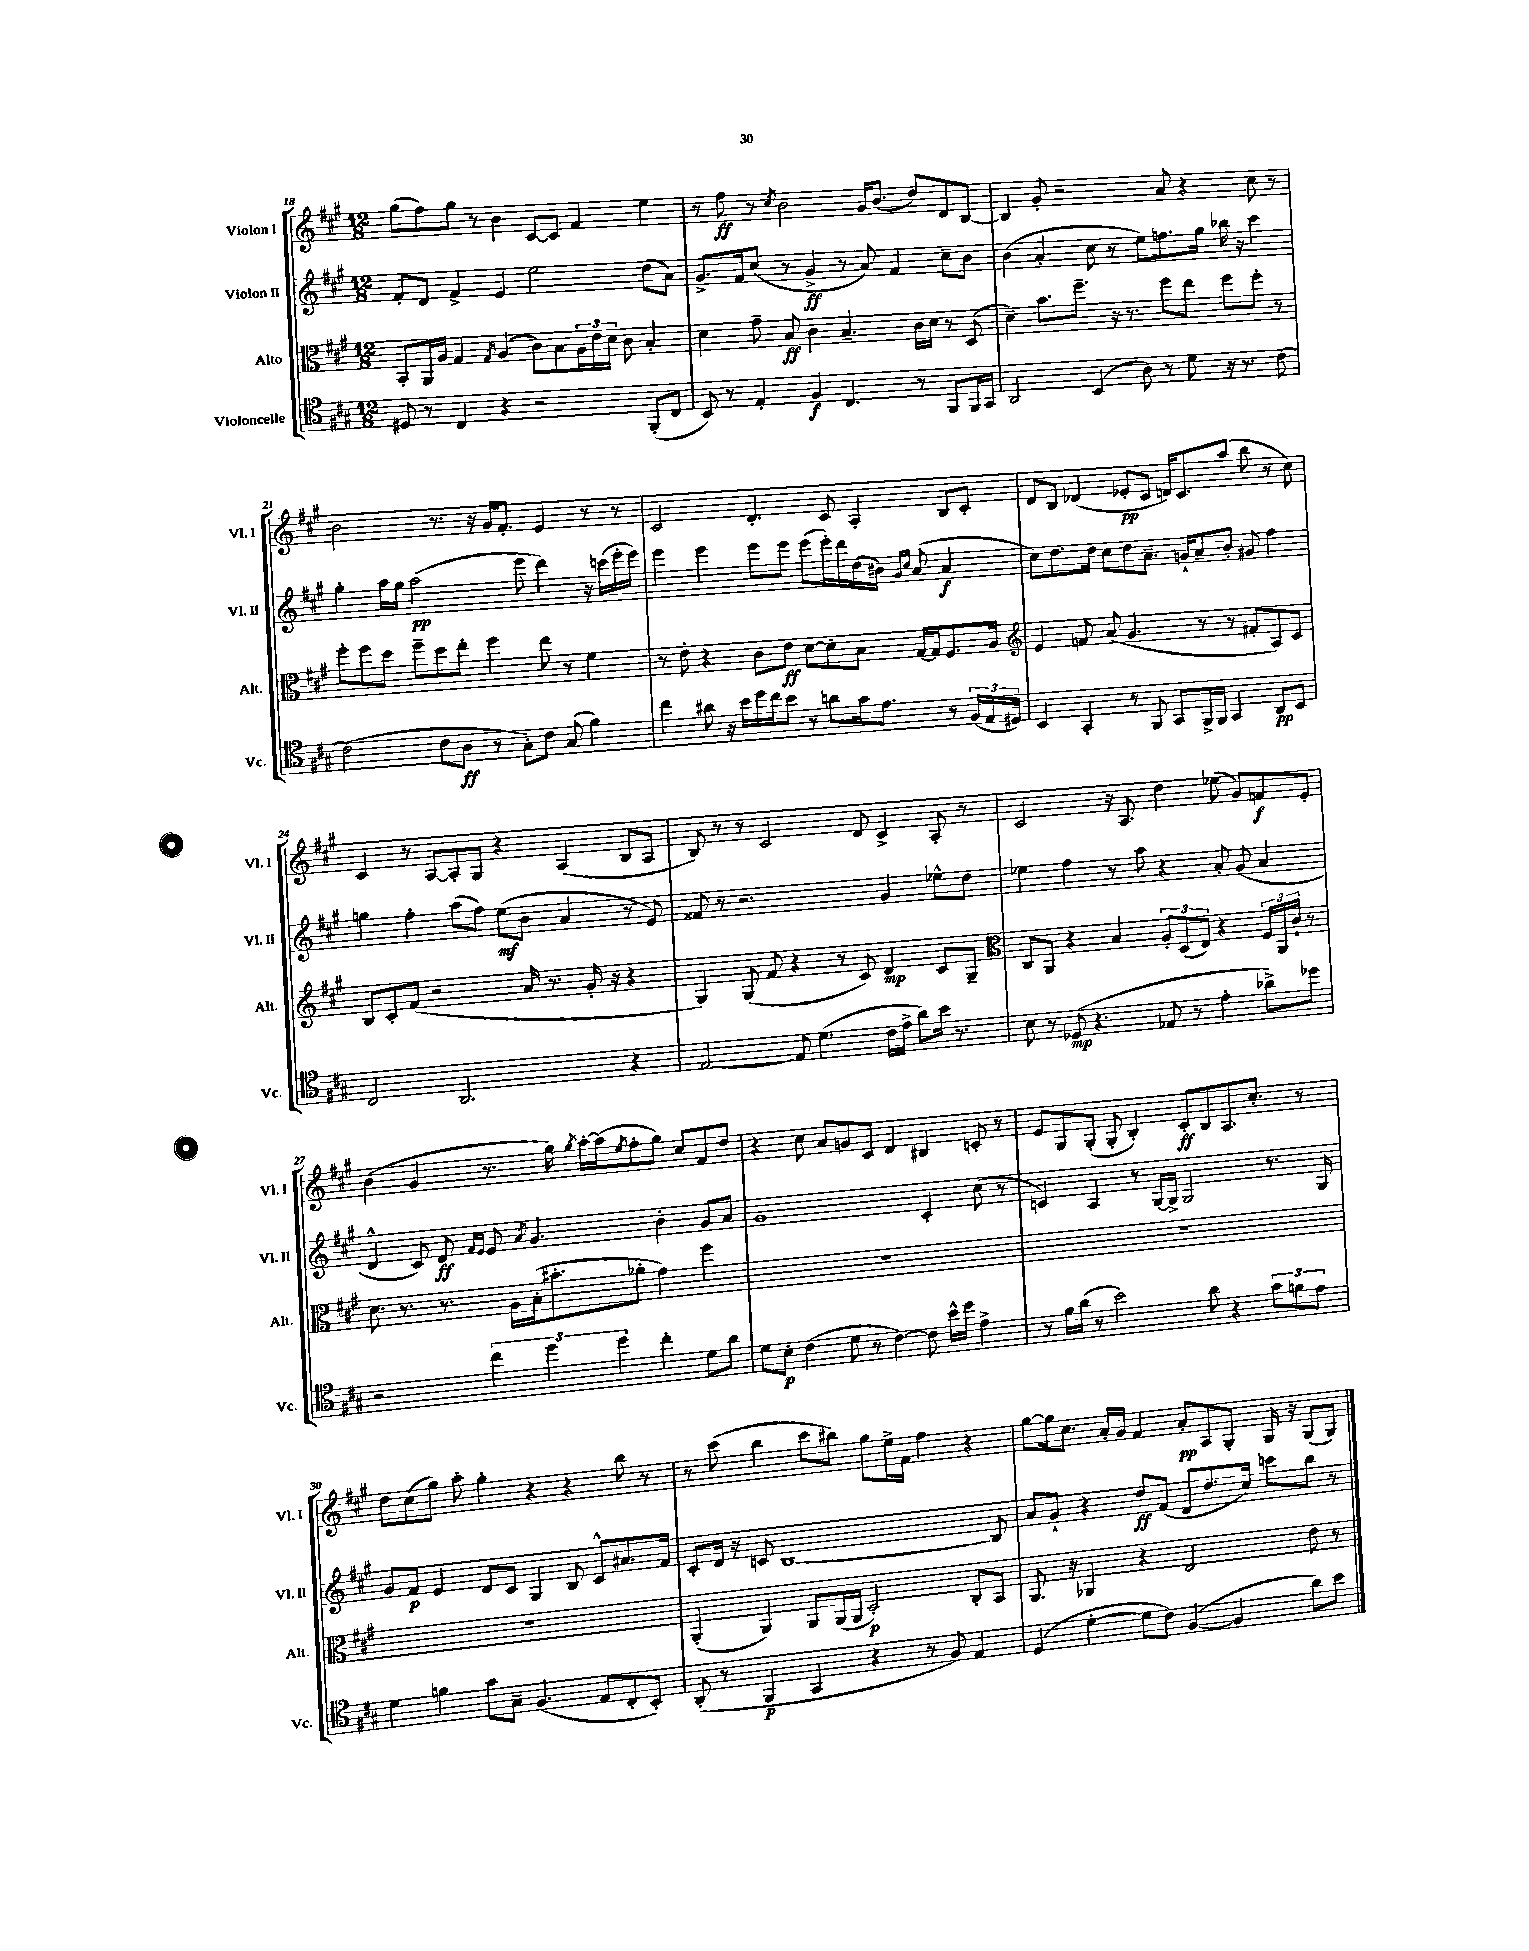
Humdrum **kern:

**kern	**dynam	**kern	**dynam	**kern	**dynam	**kern	**dynam
*part4	*part4	*part3	*part3	*part2	*part2	*part1	*part1
*staff4	*staff4	*staff3	*staff3	*staff2	*staff2	*staff1	*staff1
*I"Violoncelle	*	*I"Alto	*	*I"Violon II	*	*I"Violon I	*
*I'Vc.	*	*I'Alt.	*	*I'Vl. II	*	*I'Vl. I	*
*clefC4	*	*clefC3	*	*clefG2	*	*clefG2	*
*k[f#c#g#]	*	*k[f#c#g#]	*	*k[f#c#g#]	*	*k[f#c#g#]	*
*M12/8	*	*M12/8	*	*M12/8	*	*M12/8	*
=18	=18	=18	=18	=18	=18	=18	=18
8D#X/	.	8BB'/L	.	8f#'/L	.	(8gg#\L	.
8r	.	16AA/L	.	8d/J	.	8ff#\)	.
.	.	16A/JJ	.	.	.	.	.
4C#/	.	4G#/	.	4f#^/	.	8gg#\J	.
.	.	.	.	.	.	8r	.
.	.	8qG#/	.	.	.	.	.
4r	.	(4A/	.	4e/	.	4b\	.
2r	.	8c#\L)	.	2ee\	.	[8c#/L	.
.	.	8B\	.	.	.	8c#/J]	.
.	.	24A\L	.	.	.	4f#/	.
.	.	24e\	.	.	.	.	.
.	.	24d\JJ	.	.	.	.	.
.	.	8c#\	.	.	.	.	.
(8FF#'/L	.	4B'/	.	(8dd\L	.	4ee\	.
8C#/J	.	.	.	8a\J)	.	.	.
=19	=19	=19	=19	=19	=19	=19	=19
8BB/)	.	4d\	.	8.g#^/L	.	8r	.
8r	.	.	.	.	.	8ff#\	ff
.	.	.	.	16f#/k	.	.	.
4E'/	.	8g#~\	.	(8cc#/J	.	8r	.
.	.	.	.	.	.	8qcc#/	.
.	.	8B/	ff	8r	.	2b\	.
4F#/	f	4c#\	.	4g#^/	ff	.	.
4.C#/	.	4.B~/	.	8r	.	.	.
.	.	.	.	8a/)	.	16g#/KL	.
.	.	.	.	.	.	(8.b/J	.
.	.	.	.	4f#/	.	.	.
8r	.	16c#\LL	.	.	.	8dd/L)	.
.	.	16d\JJ	.	.	.	.	.
8FF#/L	.	8r	.	8cc#~\L	.	8d/	.
16FF#/L	.	(8D/	.	8b\J	.	[8B/J	.
16GG#/JJ	.	.	.	.	.	.	.
=20	=20	=20	=20	=20	=20	=20	=20
2AA/	.	4d~\)	.	(4b\	.	4B/]	.
.	.	8.b\L	.	4a'/	.	8g#'/	.
.	.	.	.	.	.	2r	.
.	.	8.ff#~\J	.	.	.	.	.
(4BB/	.	.	.	8cc#\	.	.	.
.	.	16r	.	8r	.	.	.
.	.	8.r	.	.	.	.	.
8A\)	.	.	.	8ee\L)	.	.	.
8r	.	8ff#\L	.	8.ffn\	.	8a/	.
8d\	.	8ee\J	.	.	.	4r	.
.	.	.	.	16gg#\Jk	.	.	.
16r	.	8ff#\L	.	16bb-X\	.	.	.
8.r	.	.	.	16r	.	.	.
.	.	8ff#'\J	.	4ccc#\	.	8cc#\	.
[8c#\	.	8r	.	.	.	8r	.
!!LO:LB:g=z
=21	=21	=21	=21	=21	=21	=21	=21
(2c#\]	.	8ff#'\L	.	4gg#'\	.	2b\	.
.	.	8ff#\	.	.	.	.	.
.	.	8dd\J	.	16aa\LL	.	.	.
.	.	.	.	16gg#\JJ	.	.	.
.	.	8ff#~\L	.	(2aa\	pp	.	.
8c#\L	.	8dd\	.	.	.	8.r	.
8A\J	ff	8ee'\J	.	.	.	.	.
.	.	.	.	.	.	16r	.
8r	.	4ff#\	.	.	.	16g#/KL	.
.	.	.	.	.	.	8.f#'/J	.
8G#'\L)	.	.	.	8eee\	.	.	.
8c#\J	.	8ee\	.	4ddd\)	.	4e/	.
(8G#/	.	8r	.	.	.	.	.
4f#\)	.	4f#\	.	16r	.	8r	.
.	.	.	.	(16cccn\LL	.	.	.
.	.	.	.	16eee'\	.	8r	.
.	.	.	.	16eee\JJ)	.	.	.
=22	=22	=22	=22	=22	=22	=22	=22
4cc#\	.	8r	.	4eee\	.	2c#/	.
.	.	8e'\	.	.	.	.	.
8a#X\	.	4r	.	4eee\	.	.	.
16r	.	.	.	.	.	.	.
16b\LL	.	.	.	.	.	.	.
16dd\	.	8c#\L	.	8eee\L	.	4.d'/	.
16cc#\J	.	.	.	.	.	.	.
8b\J	.	8e\J	ff	8eee\J	.	.	.
8r	.	[8d\L	.	(8eee\L	.	.	.
8an\L	.	8d'\]	.	16eee'\L)	.	8c#/	.
.	.	.	.	16ddd\	.	.	.
16g#\k	.	8B\J	.	(16dd\	.	4A'/	.
8.e\J	.	.	.	16b#X\JJ)	.	.	.
.	.	.	.	16qqg#/LL	.	.	.
.	.	.	.	16qqcc#/JJ	.	.	.
.	.	[16G#/LL	.	(8a/	.	.	.
.	.	16G#/J]	.	.	.	.	.
8r	.	8.F#/	.	4a/	f	8B/L	.
(24F#/LL	.	.	.	.	.	8c#'/J	.
24E/	.	.	.	.	.	.	.
.	.	16A/Jk	.	.	.	.	.
24D#X/JJ)	.	.	.	.	.	.	.
=23	=23	=23	=23	=23	=23	=23	=23
*	*	*clefG2	*	*	*	*	*
4BB/	.	4e/	.	8cc#\L)	.	8d/L	.
.	.	.	.	8.dd\	.	8B/J	.
4GG#'/	.	8fn/	.	.	.	(4d-X/	.
.	.	.	.	16dd\Jk	.	.	.
.	.	(8a/	.	8cc#\L	.	.	.
8r	.	4.g#/	.	8dd\	.	8e-X'/L	pp
8FF#/	.	.	.	8.a~\J	.	8c#/J	.
8GG#/L	.	.	.	.	.	16dn/KL)	.
.	.	.	.	16gn`/KL	.	8.c#/	.
16FF#^/L	.	8r	.	8a~/	.	.	.
16FF#/JJ	.	.	.	.	.	.	.
4GG#/	.	8r	.	8b'/J	.	(8aa/J	.
.	.	8f#X'/L	.	8g#X/	.	8bb\	.
8AA/L	pp	8A/)	.	4ff#\	.	8r	.
8BB/J	.	8c#/J	.	.	.	8cc#\)	.
!!LO:LB:g=z
=24	=24	=24	=24	=24	=24	=24	=24
2C#/	.	8B/L	.	4ggn\	.	4c#/	.
.	.	8c#'/	.	.	.	.	.
.	.	(8f#/J	.	4ff#'\	.	8r	.
.	.	2r	.	.	.	[8A/L	.
2.AA/	.	.	.	(8aa\L	.	8A'/]	.
.	.	.	.	8ff#\J)	.	8G#/J	.
.	.	.	.	(8ee\L	mf	4r	.
.	.	16a/	.	8b\J	.	.	.
.	.	8.r	.	.	.	.	.
.	.	.	.	4a/	.	(4A/	.
.	.	16g#'/	.	.	.	.	.
.	.	16r	.	.	.	.	.
4r	.	4r	.	8r	.	8B/L	.
.	.	.	.	8e/)	.	8A/J	.
=25	=25	=25	=25	=25	=25	=25	=25
[2E/	.	4G#/)	.	8f##X/	.	8B/)	.
.	.	.	.	8r	.	8r	.
.	.	(8G#/	.	2.r	.	8r	.
.	.	8f#/	.	.	.	2c#/	.
8E/]	.	4r	.	.	.	.	.
(4.d\	.	.	.	.	.	.	.
.	.	8r	.	.	.	.	.
.	.	8c#/)	.	.	.	8d/	.
16c#\LL	.	4d/	mp	4g#/	.	4c#^/	.
16e^\JJ	.	.	.	.	.	.	.
8a\L)	.	.	.	.	.	.	.
16b\Jk	.	8c#/L	.	8ee-X^^\L	.	8A'/	.
8.r	.	.	.	.	.	.	.
.	.	8G#~/J	.	8dd\J	.	8r	.
=26	=26	=26	=26	=26	=26	=26	=26
*	*	*clefC3	*	*	*	*	*
8B\	.	8C#/L	.	4ee-X\	.	2c#/	.
8r	.	8AA/J	.	.	.	.	.
(8D-X/	mp	4r	.	4ff#\	.	.	.
4.r	.	.	.	.	.	.	.
.	.	4B/	.	8r	.	16r	.
.	.	.	.	.	.	8.A/	.
.	.	.	.	8aa\	.	.	.
8E-X/	.	12A'/L	.	4r	.	4dd\	.
.	.	(12D/	.	.	.	.	.
8r	.	.	.	.	.	.	.
.	.	12E/J)	.	.	.	.	.
4e'\	.	4r	.	8a'/	.	(8ee-X\	.
.	.	.	.	(8g#/	.	8g#/L)	.
8a-X^\L)	.	24F#/LL	.	4a/	.	8fn/	f
.	.	24AA/	.	.	.	.	.
.	.	24c#`/JJ	.	.	.	.	.
8dd-X\J	.	8r	.	.	.	8e'/J	.
!!LO:LB:g=z
=27	=27	=27	=27	=27	=27	=27	=27
2r	.	8.d\	.	4d^^/	.	(4b\	.
.	.	8.r	.	.	.	.	.
.	.	.	.	8c#/)	.	4g#/	.
.	.	8.r	.	8d/	ff	.	.
.	.	.	.	16qqf#/LL	.	.	.
.	.	.	.	16qqe/JJ	.	.	.
6cc#\	.	.	.	8e/	.	8.r	.
.	.	16A\LL	.	.	.	.	.
.	.	.	.	8qa/	.	.	.
.	.	(16B'\J	.	4.g#/	.	.	.
6dd\	.	.	.	.	.	.	.
.	.	8.b#X'\	.	.	.	16gg#\)	.
.	.	.	.	.	.	8qgg#/	.
.	.	.	.	.	.	[16aa'\LL	.
.	.	.	.	.	.	(16aa\J]	.
6dd\	.	.	.	.	.	.	.
.	.	.	.	.	.	8qee/	.
.	.	8a-X'\J	.	.	.	8ff#'\	.
4cc#'\	.	4g#\)	.	4b'\	.	8gg#\J)	.
.	.	.	.	.	.	8cc#/L	.
8d\L	.	4ff#\	.	8g#/L	.	8f#/	.
8a\J	.	.	.	8a/J	.	8dd/J	.
=28	=28	=28	=28	=28	=28	=28	=28
8d\L	.	1.r	.	1g#	.	4r	.
8B'\J	p	.	.	.	.	.	.
(4c#\	.	.	.	.	.	8cc#\	.
.	.	.	.	.	.	8a/L	.
8d\	.	.	.	.	.	8gn/	.
8r	.	.	.	.	.	8c#/J	.
[4c#\)	.	.	.	.	.	4d/	.
8c#\]	.	.	.	4c#'/	.	4B#X/	.
16b^^\LL	.	.	.	.	.	.	.
16dd\JJ	.	.	.	.	.	.	.
4e^\	.	.	.	(8cc#\	.	8cn'/	.
.	.	.	.	8r	.	8r	.
=29	=29	=29	=29	=29	=29	=29	=29
8r	.	1.r	.	4cn/)	.	8e/L	.
16f#\LL	.	.	.	.	.	8G#/	.
(16a\JJ	.	.	.	.	.	.	.
8r	.	.	.	4A/	.	(8G#'/J	.
2b\)	.	.	.	.	.	8G#'/	.
.	.	.	.	8r	.	4B'/)	.
.	.	.	.	[16G#/LL	.	.	.
.	.	.	.	16G#^/JJ]	.	.	.
.	.	.	.	2G#/	.	8c#'/L	ff
8a\	.	.	.	.	.	8B/	.
4r	.	.	.	.	.	8.A/	.
.	.	.	.	.	.	8.cc#'/J	.
12g#\L	.	.	.	8.r	.	.	.
12fn\	.	.	.	.	.	.	.
.	.	.	.	.	.	8r	.
12e\J	.	.	.	.	.	.	.
.	.	.	.	16G#/	.	.	.
!!LO:LB:g=z
=30	=30	=30	=30	=30	=30	=30	=30
4d\	.	1.r	.	8g#/L	.	8dd\L	.
.	.	.	.	8f#/J	p	(8cc#\	.
4fn\	.	.	.	4e/	.	8gg#\J)	.
.	.	.	.	.	.	8aa'\	.
8g#\L	.	.	.	8d/L	.	4gg#'\	.
8G#~\J	.	.	.	8c#/J	.	.	.
(4.F#/	.	.	.	4G#/	.	4r	.
.	.	.	.	8B/	.	4r	.
8E/L	.	.	.	8c#^^/L	.	.	.
8C#'/	.	.	.	8.a#X/	.	8bb\	.
8BB'/J)	.	.	.	.	.	8r	.
.	.	.	.	16f#/Jk	.	.	.
=31	=31	=31	=31	=31	=31	=31	=31
(8AA'/	.	(4AA'/	.	8c#'/L	.	8r	.
8r	.	.	.	16d/Jk	.	(8ccc#\	.
.	.	.	.	16r	.	.	.
4FF#/	p	4AA/)	.	8cn/	.	4bb\	.
.	.	.	.	[1B	.	.	.
4GG#/	.	8AA/L	.	.	.	8ccc#\L	.
.	.	(16AA/L	.	.	.	8bb#X\J)	.
.	.	16AA/JJ	.	.	.	.	.
4r	.	2D'/)	p	.	.	8gg#\L	.
.	.	.	.	.	.	16ee^\L	.
.	.	.	.	.	.	16f#\JJ	.
8r	.	.	.	.	.	4ff#\	.
8F#/)	.	.	.	.	.	.	.
4E/	.	8C#'/L	.	.	.	4r	.
.	.	8BB/J	.	8B/]	.	.	.
=32	=32	=32	=32	=32	=32	=32	=32
(4D/	.	8.AA/	.	8a/L	.	[8gg#\L	.
.	.	.	.	8g#`/J	.	16gg#\k]	.
.	.	16r	.	.	.	8.cc#\J	.
[4d'\	.	4AA-X/	.	4r	.	.	.
.	.	.	.	.	.	16a'/LL	.
.	.	.	.	.	.	16g#/JJ	.
8d\L]	.	4r	.	8dd/L	ff	4f#/	.
8c#\J)	.	.	.	(8f#/J	.	.	.
([4F#/	.	2E/	.	8d/L	.	8a'/L	pp
.	.	.	.	8.dd/	.	8A/	.
4F#/]	.	.	.	.	.	8G#'/J	.
.	.	.	.	16cc#/Jk)	.	.	.
.	.	.	.	8cccn\L	.	16G#/	.
.	.	.	.	.	.	16r	.
8a\L)	.	8e\	.	8bb\J	.	(8G#/L	.
8b\J	.	8r	.	8r	.	8G#/J)	.
==	==	==	==	==	==	==	==
*-	*-	*-	*-	*-	*-	*-	*-
